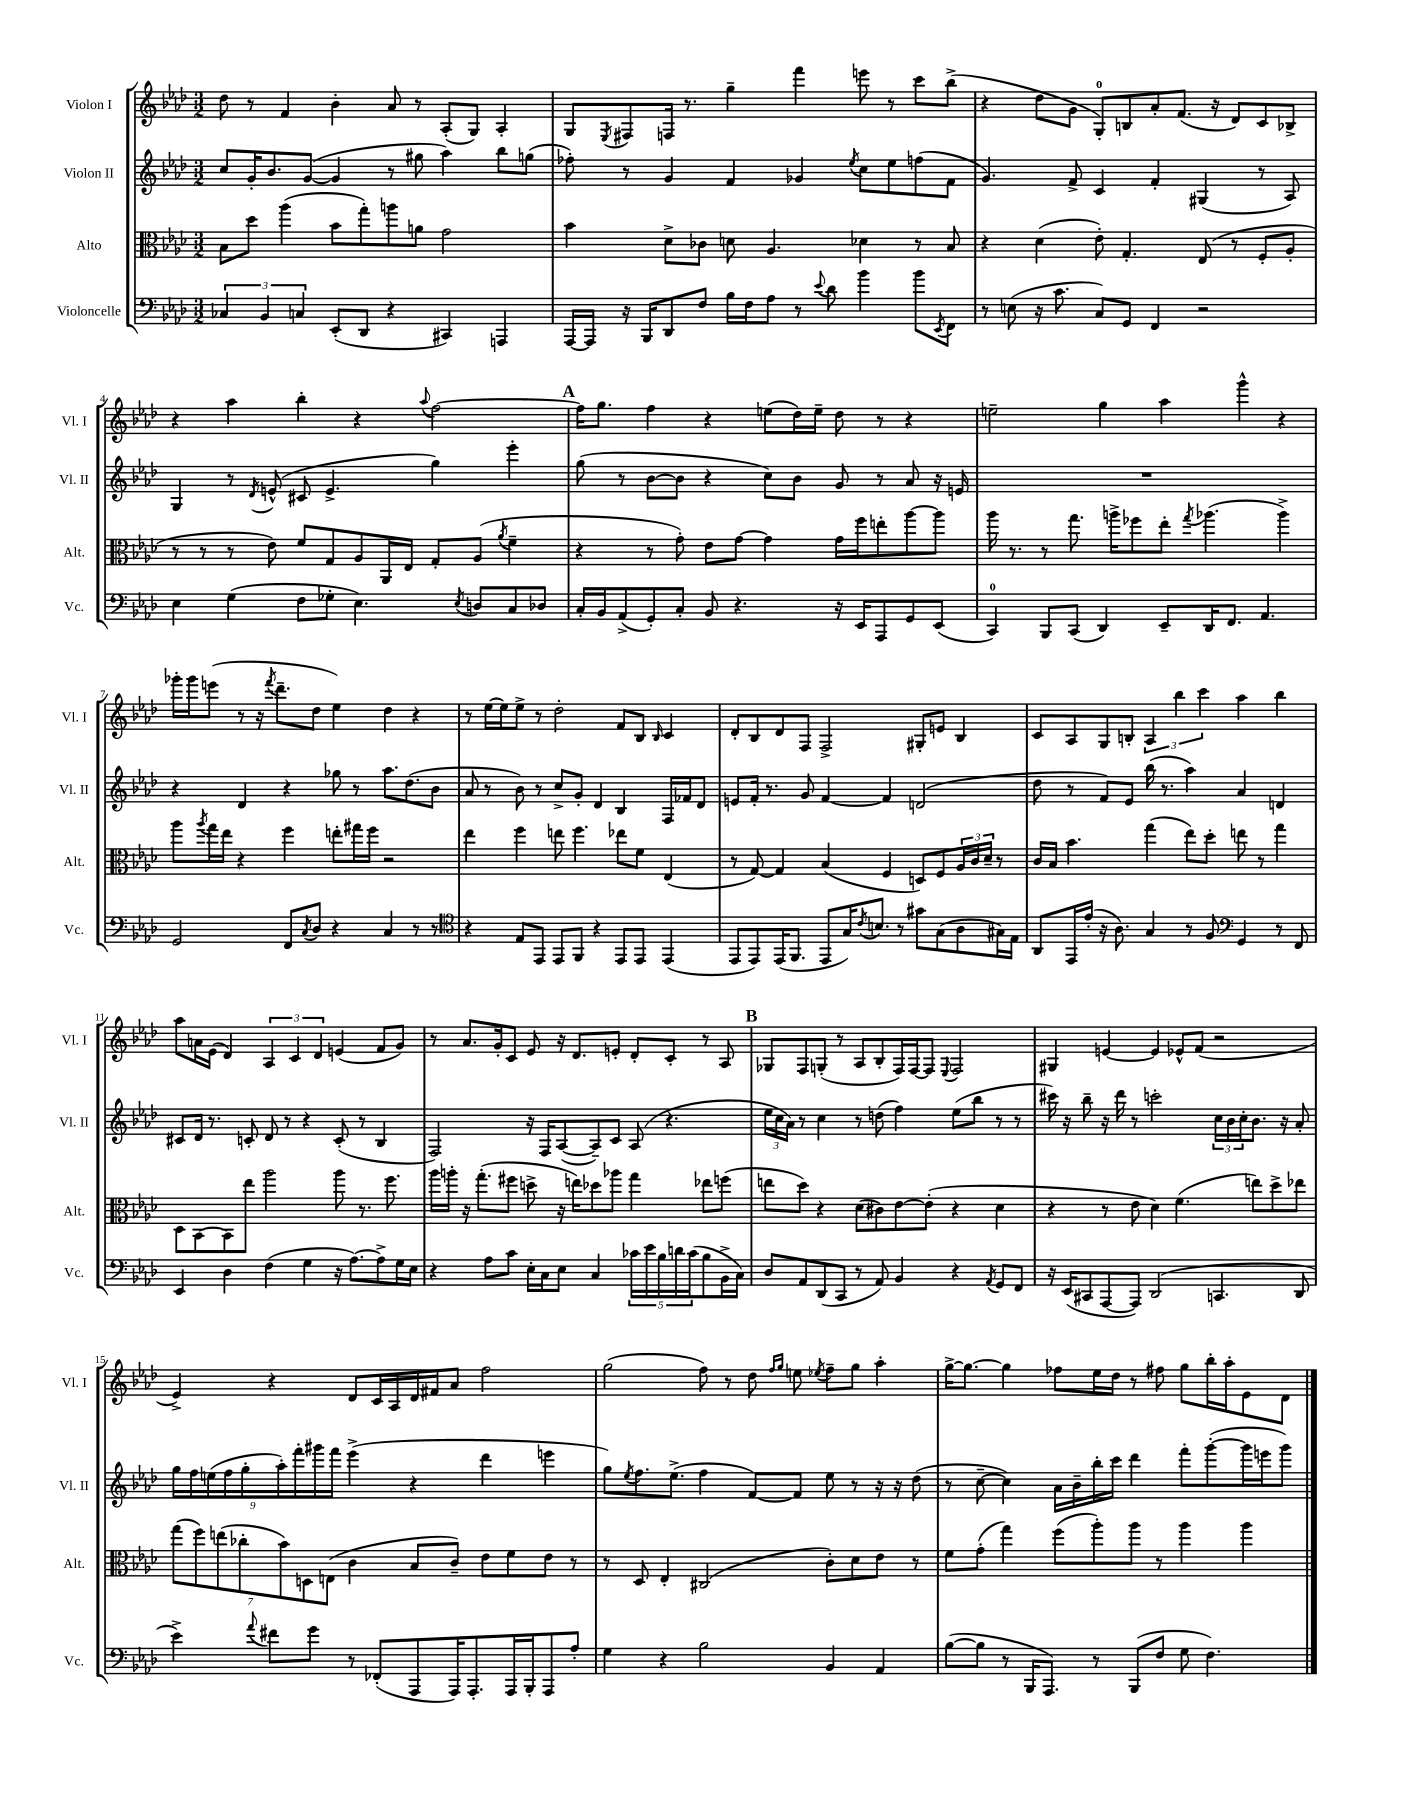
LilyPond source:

<<
\new StaffGroup <<
\new Staff = "s0" \with { instrumentName = "Violon I" shortInstrumentName = "Vl. I" } {
    \clef treble \key aes \major \numericTimeSignature \time 3/2
    des''8 r8 f'4 bes'4-. aes'8 r8 aes8-.( g8) aes4-. |
    g8 \acciaccatura { ees8 } fis8 f16 r8. g''4-- f'''4 e'''8 r8 c'''8 bes''8->( |
    r4 des''8 g'8 g8-0-.) b8 aes'8-. f'8.( r16 des'8) c'8 bes8-> |
    r4 aes''4 bes''4-. r4 \appoggiatura { aes''8 } f''2~ |
    \mark \markup { \bold "A" } f''16 g''8. f''4 r4 e''8( des''16) e''16-- des''8 r8 r4 |
    e''2-- g''4 aes''4 g'''4-^ r4 |
    ges'''16-. ges'''16 e'''8( r8 r16 \acciaccatura { f'''8 } des'''8.-- des''8 ees''4) des''4 r4 |
    r8 ees''16~ ees''16 ees''8-> r8 des''2-. f'8 bes8 \grace { bes16 } c'4 |
    des'8-. bes8 des'8 f8 f2-> gis8-. e'8 bes4 |
    c'8 aes8 g8 b8-. \tuplet 3/2 { aes4 bes''4 c'''4 } aes''4 bes''4 |
    aes''8 a'16 ees'16( des'4) \tuplet 3/2 { aes4 c'4 des'4 } e'4( f'8 g'8) |
    r8 aes'8. g'16-. c'8 ees'8 r16 des'8. e'8-. des'8-. c'8-. r8 aes8 |
    \mark \markup { \bold "B" } ges8 f8 g8-.( r8 aes8 bes8-. f16) f16~ f8 \appoggiatura { ees8 } f2 |
    gis4 e'4~ e'4 ees'8-^ f'8( r2 |
    ees'4->) r4 des'8 c'16 aes16 des'16 fis'16 aes'8 f''2 |
    g''2( f''8) r8 des''8 \grace { f''16 g''16 } e''8 \acciaccatura { ees''8 } f''8-- g''8 aes''4-. |
    g''16~-> g''8.~ g''4 fes''8 ees''16 des''16 r8 fis''8 g''8 bes''16-. aes''16-. ees'8 des'8 \bar "|." |
}
\new Staff = "s1" \with { instrumentName = "Violon II" shortInstrumentName = "Vl. II" } {
    \clef treble \key aes \major \numericTimeSignature \time 3/2
    c''8 g'16-. bes'8. g'8~( g'4 r8 gis''8 aes''4) bes''8 g''8( |
    fes''8-.) r8 g'4 f'4 ges'4 \acciaccatura { ees''8 } c''8 ees''8 f''8( f'8 |
    g'4.) f'8-> c'4 f'4-. gis4( r8 aes8) |
    g4 r8 \acciaccatura { des'8 } e'8-^( cis'8 e'4.-> g''4) ees'''4-. |
    \mark \markup { \bold "A" } g''8( r8 bes'8~ bes'8 r4 c''8) bes'8 g'8 r8 aes'8 r16 e'16 |
    R1. |
    r4 des'4 r4 ges''8 r8 aes''8. des''8.( bes'8 |
    aes'8 r8 bes'8) r8 c''8-> g'8-. des'4 bes4 f16 fes'16 des'8 |
    e'8 f'16-. r8. g'8 f'4~ f'4 d'2( |
    des''8 r8 f'8) ees'8 bes''16( r8. aes''4) aes'4 d'4 |
    cis'8 des'16 r8. c'8-. des'8 r8 r4 c'8-.( r8 bes4 |
    f2) r16 f16 aes8~( aes8--) c'8 aes8( r4. |
    \mark \markup { \bold "B" } \tuplet 3/2 { ees''16 c''16 aes'16) } r8 c''4 r8 d''8( f''4) ees''8( bes''8 r8 r8 |
    cis'''16) r16 bes''8-- r16 des'''16 r8 c'''2-. \tuplet 3/2 { c''16 bes'16 c''16-. } bes'8. r16 aes'8-. |
    \tuplet 9/8 { g''16 f''16 e''16( f''16 g''16-. aes''16-.) f'''16-. gis'''16 f'''16 } ees'''4->( r4 des'''4 e'''4 |
    g''8) \acciaccatura { ees''8 } f''8. ees''8.->( f''4 f'8~) f'8 ees''8 r8 r16 r16 des''8( |
    r8 c''8~-- c''4) aes'16 bes'16-- bes''16-. c'''16 des'''4 f'''8-. g'''8~-.( g'''16 e'''16 g'''8) \bar "|." |
}
\new Staff = "s2" \with { instrumentName = "Alto" shortInstrumentName = "Alt." } {
    \clef alto \key aes \major \numericTimeSignature \time 3/2
    bes8 des''8 aes''4( bes'8 g''8-.) a''8 a'8 g'2 |
    bes'4 des'8-> ces'8 d'8 aes4. des'4 r8 bes8 |
    r4 des'4( ees'8-.) g4.-. ees8( r8 f8-. aes8-. |
    r8 r8 r8 ees'8) f'8 g8 aes8 aes,16 ees16 g8-. aes8( \acciaccatura { aes'8 } f'4-- |
    \mark \markup { \bold "A" } r4 r8 g'8-.) ees'8 g'8~ g'4 g'16 f''16 e''8-. aes''8~ aes''8 |
    aes''16 r8. r8 g''8. a''16-> fes''8 ees''8-. \acciaccatura { g''8 } aes''4.( aes''4->) |
    aes''8 \acciaccatura { aes''8 } g''16 ees''16 r4 f''4 e''8-. gis''16 f''16 r2 |
    ees''4 f''4 e''8 f''4. ees''8 f'8 ees4( |
    r8 g8~) g4 bes4( f4 d8) f8 \tuplet 3/2 { aes16 c'16 des'16-- } r8 |
    c'16 bes16 bes'4. g''4( ees''8) des''8-. e''8 r8 g''4 |
    des8 bes,8~ bes,8 ees''8 aes''2 aes''8 r8. f''8. |
    aes''16 a''16-. r16 g''8.-.( fis''8 d''8-> r16 e''16) des''8 aes''8 g''4 ees''8 f''8( |
    \mark \markup { \bold "B" } e''8 des''8) r4 des'8( cis'8) ees'8~ ees'8-.( r4 des'4 |
    r4 r8 ees'8 des'4) f'4.( e''8) des''8-> ees''8 |
    \tuplet 7/4 { g''8( f''8) e''8( ces''8-. bes'8) d8 e8( } c'4 bes8 c'8--) ees'8 f'8 ees'8 r8 |
    r8 des8 ees4-. cis2( c'8-.) des'8 ees'8 r8 |
    f'8 g'8-.( g''4) f''8( aes''8-.) aes''8 r8 aes''4 aes''4 \bar "|." |
}
\new Staff = "s3" \with { instrumentName = "Violoncelle" shortInstrumentName = "Vc." } {
    \clef bass \key aes \major \numericTimeSignature \time 3/2
    \tuplet 3/2 { ces4 bes,4 c4 } ees,8-.( des,8 r4 cis,4) a,,4 |
    aes,,16~ aes,,16 r16 bes,,16 des,8 f8 bes16 f16 aes8 r8 \appoggiatura { ees'8 } des'8 bes'4 bes'8 \acciaccatura { ees,8 } f,8 |
    r8 e8( r16 c'8. c8) g,8 f,4 r2 |
    ees4 g4( f8 ges8-. ees4.) \acciaccatura { ees8 } d8 c8 des8 |
    \mark \markup { \bold "A" } c16-. bes,16 aes,8->( g,8-.) c8-. bes,8 r4. r16 ees,16 aes,,8 g,8 ees,8( |
    c,4-0) bes,,8 c,8( des,4) ees,8-- des,16 f,8. aes,4. |
    g,2 f,8 \acciaccatura { c8 } des8 r4 c4 r8 r8 |
    \clef tenor r4 ees8 ees,8 ees,8 f,8 r4 ees,8 ees,8 ees,4( |
    ees,8 ees,8) ees,16( f,8. ees,8 g16) \acciaccatura { c'8 } b8. r8 gis'8 g8( aes8 gis16) ees16 |
    aes,8 ees,16 ees'16-.( r16 aes8.) g4 r8 f8 \clef bass g,4 r8 f,8 |
    ees,4 des4 f4( g4 r16 aes8.~) aes8-> g16 ees16 |
    r4 aes8 c'8 ees16-. c16 ees8 c4 \tuplet 5/4 { ces'16 ees'16 bes16 d'16 ces'16( } bes8 bes,16-> c16) |
    \mark \markup { \bold "B" } des8 aes,8 des,8( c,8 r8 aes,8) bes,4 r4 \acciaccatura { aes,8 } g,8 f,8 |
    r16 ees,16( cis,8 aes,,8~ aes,,8) des,2( c,4. des,8 |
    ees'4->) \appoggiatura { aes'8 } fis'8 g'8 r8 fes,8-.( aes,,8 aes,,16) aes,,8.-. aes,,16 bes,,16-. aes,,8 aes8-. |
    g4 r4 bes2 bes,4 aes,4 |
    bes8~( bes8 r8 bes,,16 aes,,8.) r8 bes,,8( f8 g8 f4.) \bar "|." |
}
>>
>>
